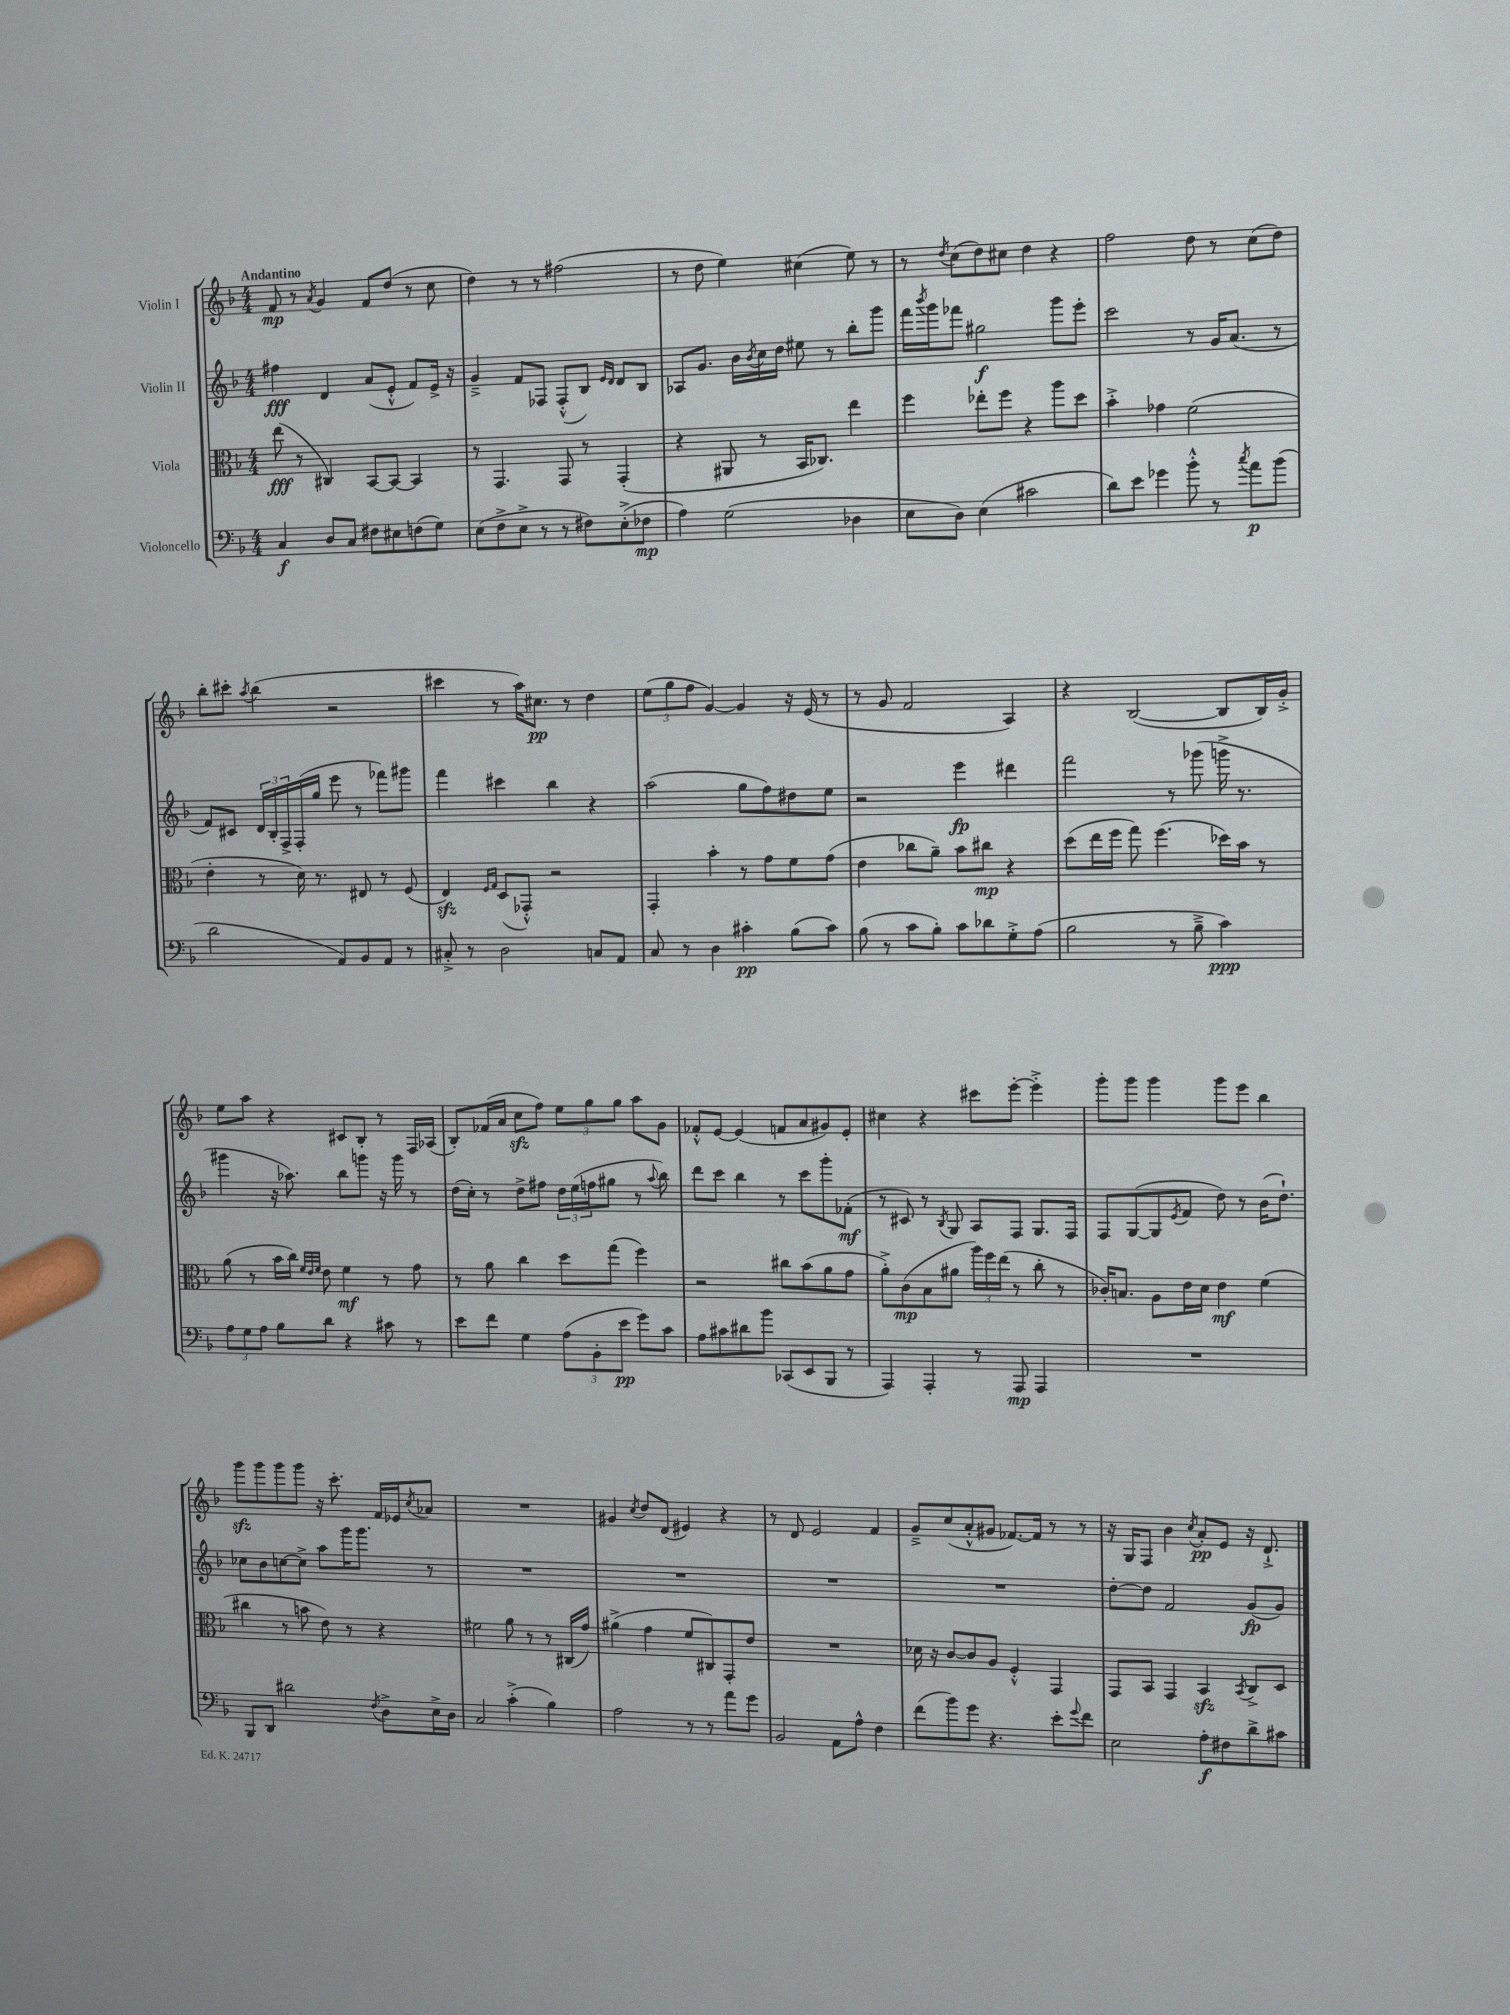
<<
\new StaffGroup <<
\new Staff = "s0" \with { instrumentName = "Violin I" } {
    \clef treble \key f \major \numericTimeSignature \time 4/4 \tempo "Andantino"
    f'8\mp r8 \acciaccatura { a'8 } g'4 f'8 d''8( r8 c''8 |
    d''4) r8 r8 fis''2( |
    r8 d''8 e''4) cis''4( e''8) r8 |
    r8 \acciaccatura { d''8 } c''8( d''8) cis''8 d''4 r4 |
    f''2 d''8 r8 c''8( d''8) |
    bes''8-. cis'''8-. \acciaccatura { a''8 } bes''4( r2 |
    cis'''4 r8 a''16) cis''8.\pp r8 d''4 |
    \tuplet 3/2 { e''8( g''8 f''8 } g'4~) g'4 r16 e'16( r8 |
    r8 g'8 f'2 a4) |
    r4 bes2~( bes8 bes16) g'16-.-> |
    e''8 a''8 r4 cis'8 bes8-. r8 f16 aes16( |
    bes8-.) fes'16( a'16 c''8\sfz f''8) \tuplet 3/2 { e''8 g''8 g''8 } a''8 g'8 |
    fes'8-.-^ e'8~ e'4( f'8 a'8 gis'8) e'8-. |
    cis''4 r4 cis'''8 e'''8~-. e'''4-.-> |
    g'''8-. g'''8 g'''4 g'''8 e'''8 bes''4 |
    g'''8\sfz g'''8 g'''8 g'''8 r16 c'''8.-. f'16 ees'16 \acciaccatura { c''8 } aes'8 |
    R1 |
    gis'4 \acciaccatura { c''8 } d''8 d'8( eis'4) r4 |
    r8 d'8 e'2 f'4 |
    g'8---> c''8( a'8-.-^ gis'8 fes'8.~) fes'16 r8 r8 |
    r16 g16 f8 bes'4 \acciaccatura { c''8 } a'8-.\pp e'8 r16 d'8.-!-> \bar "|." |
}
\new Staff = "s1" \with { instrumentName = "Violin II" } {
    \clef treble \key f \major \numericTimeSignature \time 4/4
    fis''4\fff d'4 a'8( e'8-.-^ f'8) e'16-> r16 |
    g'4---> f'8 fes8 fes8-.-^( bes8) \grace { e'16 d'16 } d'8 bes8 |
    aes8 g'8. bes'16 \acciaccatura { bes'8 } c''16 d''16 eis''8 r8 bes''8-. g'''8 |
    f'''16 \acciaccatura { bes'''8 } g'''16 fes'''8 gis''2\f g'''8 e'''8-. |
    c'''2 r8 g'16 a'8.( r8 |
    f'8) cis'8 \tuplet 3/2 { d'16 bes16-. f16-> } f16-.( g''16 e'''8 r8 fes'''8) gis'''8 |
    f'''4 cis'''4 bes''4 r4 |
    a''2( g''8 f''8) dis''8 e''8 |
    r2 e'''4\fp dis'''4 |
    f'''2 r8 ges'''8( g'''16-> r8. |
    gis'''4 r16 aes''8.) bes''8 g'''8 r16 g'''16 r8 |
    d''16( c''16-.) r8 d''8-> fis''8 \tuplet 3/2 { d''16 e''16( f''16 } gis''8 r8 \appoggiatura { a''8 } bes''8) |
    d'''8 c'''8 bes''4 r8 c'''8 g'''8-. fes'8-.\mf( |
    r8 cis'8) r8 \acciaccatura { bes8 } g8 a8 f8 g8. f16 |
    f8 g8~( g8 \acciaccatura { e'8 } f'8 d''8) r8 bes'16( d''8.-!) |
    ces''8 bes'8 c''8~ c''8-> a''8 g'''16 g'''8. r8 |
    R1 |
    R1 |
    R1 |
    R1 |
    d''8~-. d''8 f'2 g'8\fp( g'8) \bar "|." |
}
\new Staff = "s2" \with { instrumentName = "Viola" } {
    \clef alto \key f \major \numericTimeSignature \time 4/4
    e''8\fff( r8 cis4) bes,8~ bes,8~ bes,4 |
    r8 g,4. g,8 r8 g,4-.( |
    r4 ais,8 r8 bes,16 ces8.) e''4 |
    f''4 ees''8-. f''8 r4 a''8 d''8 |
    bes'4-.-> ges'4 f'2( |
    e'4-. r8 d'16) r8. eis8 r8 f8( |
    e4\sfz) \grace { f16 g16 } d8( ges,8-.-^) r2 |
    g,4-. bes'4-. r8 g'8 f'8 g'8( |
    e'4 ces''8 a'8--) bes'8 cis''8\mp r4 |
    d''8( e''16 f''16 g''8) f''4.( des''16) bes'16 r8 |
    a'8( r8 bes'16 c''16) \grace { f'32 e'32 f'32 } e'8 f'4\mf r8 g'8 |
    r8 a'8 c''4 d''8 g''8( f''4) |
    r2 cis''8 bes'8( a'8 g'8 |
    a'8-.->) c'8\mp( bes8 ais'8 \tuplet 3/2 { a''16) f''16 e''16( } r8 c''8-. r8 |
    ces'16-.) b8. a8 e'16 d'16 e'4\mf f'4( |
    cis''4 r8 b'8 e'8) r8 r4 |
    fis'2 a'8 r8 r8 cis16( g'16) |
    ais'4->( g'4 f'8 cis8) g,8-. e'8 |
    R1 |
    des'16 r16 c'8~ c'8 a8 f4-.-^ g,4 |
    g,8 bes,8 g,4 bes,4\sfz \acciaccatura { bes,8 } c8-> d8 \bar "|." |
}
\new Staff = "s3" \with { instrumentName = "Violoncello" } {
    \clef bass \key f \major \numericTimeSignature \time 4/4
    c4\f d8 c8 fis8 eis8 f8( g8) |
    e8( f8-> e8-> r8 r8 fis8) e8-.->( fes8\mp |
    a4) g2( des4 |
    e8 d8) e4( cis'2 |
    d'8) e'8 ges'4 bes'8-.-^ r8 \acciaccatura { c''8 } a'8\p bes'8( |
    d'2 a,8) bes,8 a,8 r8 |
    cis8-.-> r8 d2 c8 a,8 |
    c8 r8 d4 cis'4-.\pp bes8( cis'8) |
    bes8( r8 c'8 bes8-.) c'8 des'8 g8-.-> a8( |
    bes2 r8 bes8---> c'4\ppp) |
    \tuplet 3/2 { a8 g8 a8 } bes8 d'8 r4 cis'8 r8 |
    e'8 f'8 g4 \tuplet 3/2 { a8( bes,8-. e'8\pp } g'8) c'8 |
    a8 cis'8 dis'8 bes'8 ces,8( e,8 bes,,8 r8 |
    a,,4) a,,4-. r8 a,,8\mp a,,4 |
    R1 |
    bes,,8 d,8 dis'2 \acciaccatura { f8 } d8-> e16-> d16 |
    c2 c'4-.->( bes4) |
    a2 r8 r8 a'8 g'8 |
    bes,2 a,8 a8-^ f4 |
    f'8( bes'8) g'8 r4. e'8-. \appoggiatura { g'8 } f'8 |
    e2 a8-.\f fis8 d'8-> cis'8 \bar "|." |
}
>>
>>
\layout { \context { \Score \remove "Bar_number_engraver" } }
